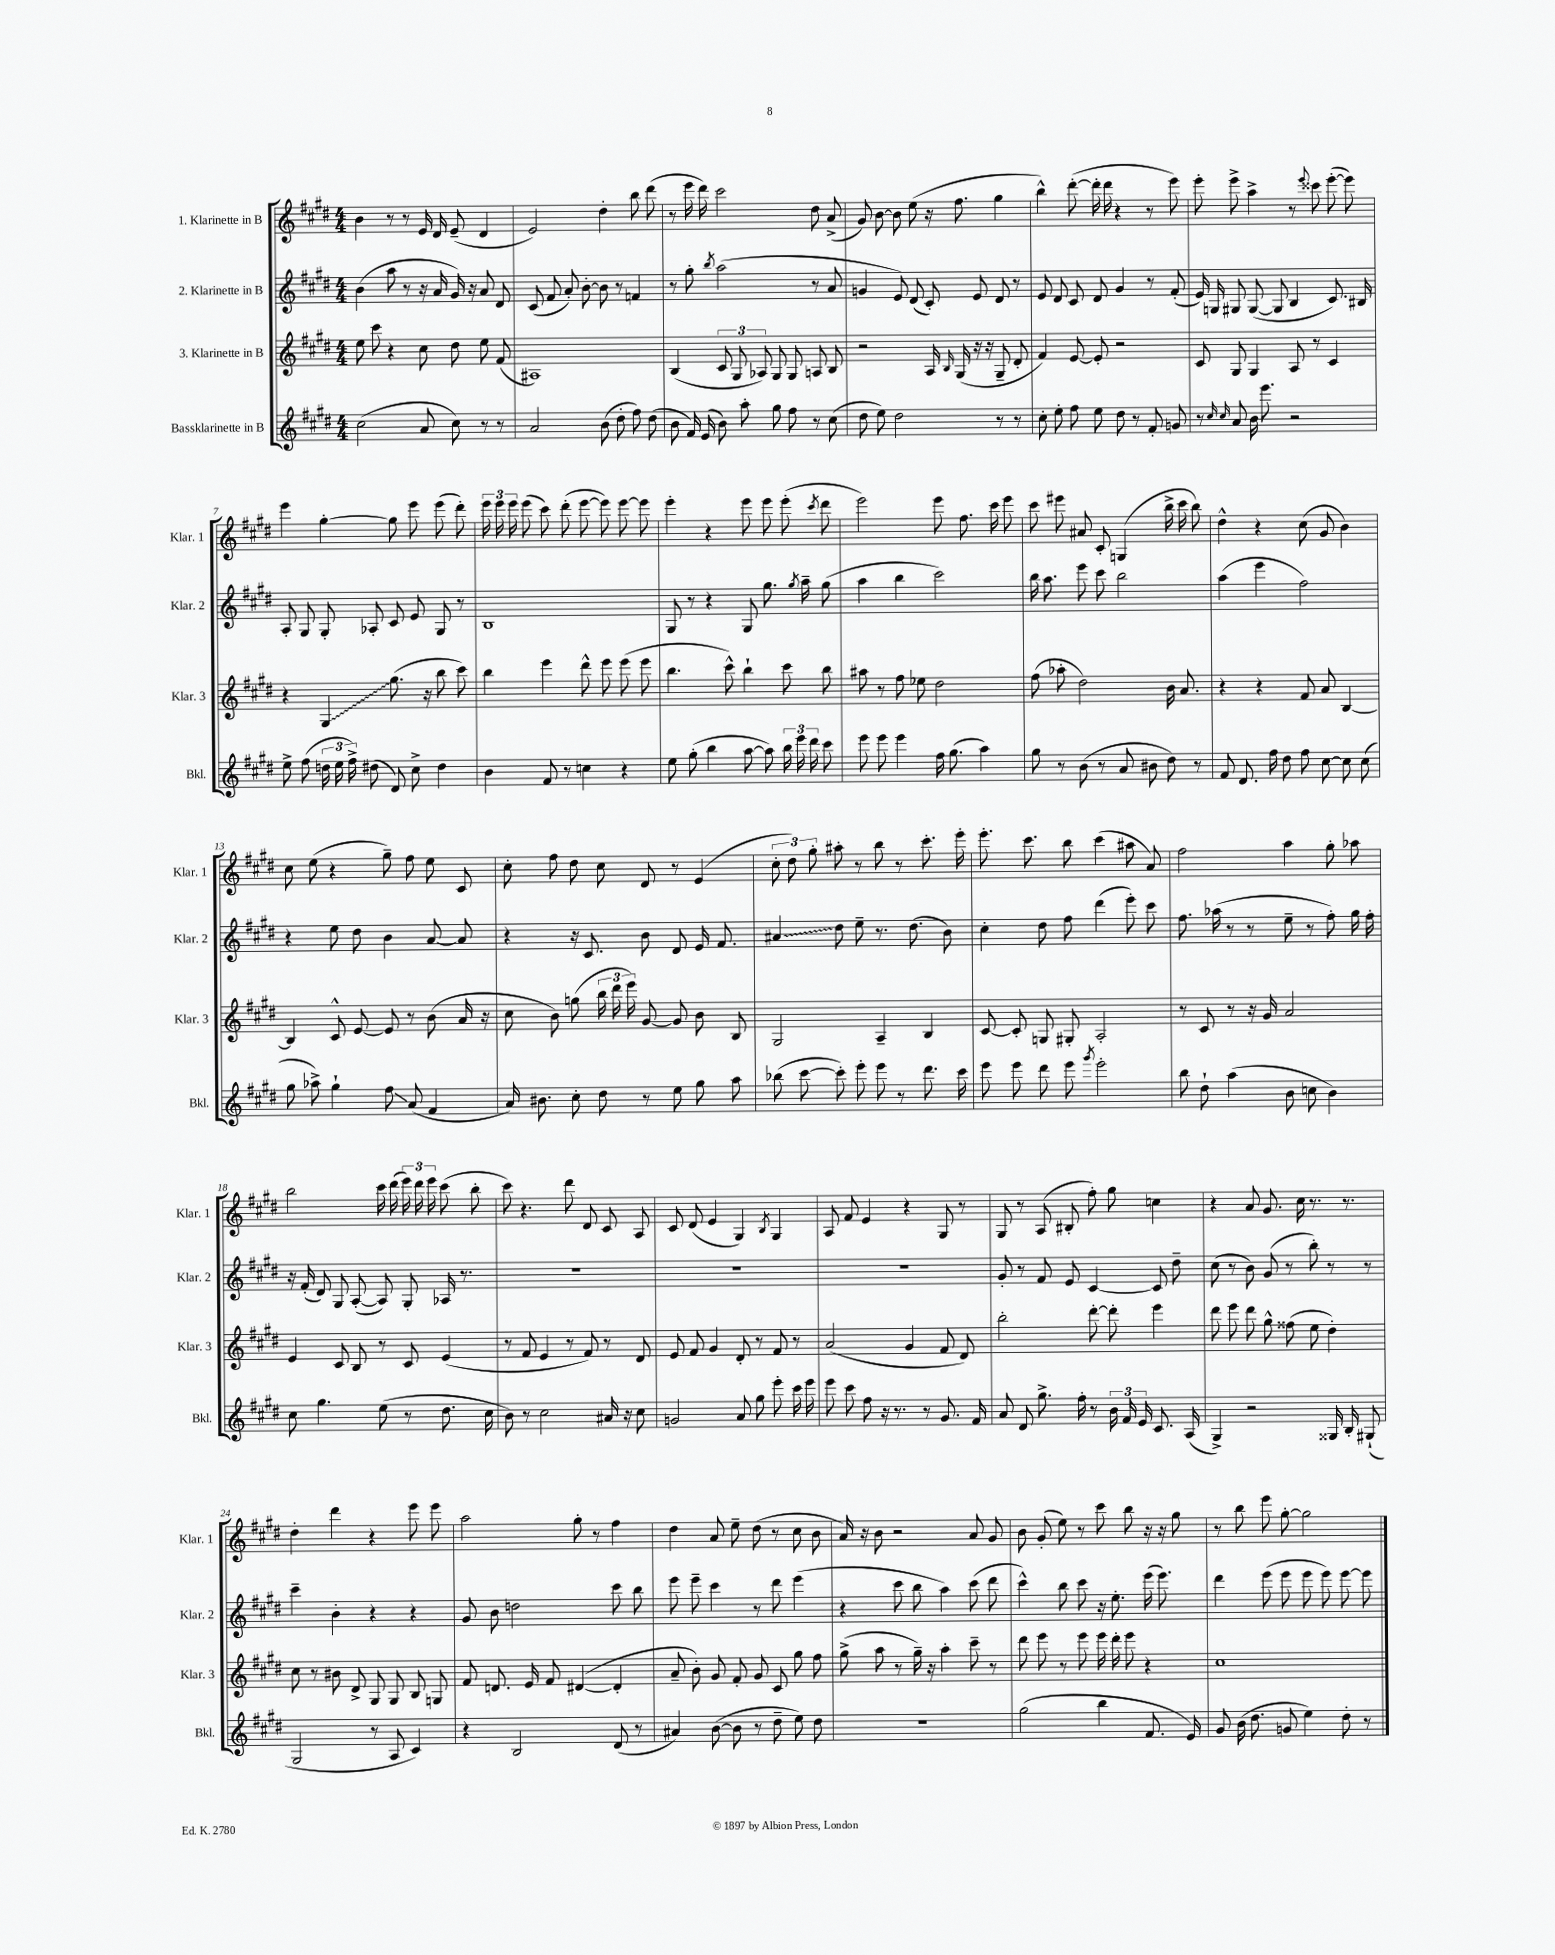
<<
\new StaffGroup <<
\new Staff = "s0" \with { instrumentName = "1. Klarinette in B" shortInstrumentName = "Klar. 1" } {
    \clef treble \key e \major \numericTimeSignature \time 4/4
    \autoBeamOff b'4 r8 r8 e'16 dis'16 e'8--( dis'4 |
    e'2) dis''4-. b''8 dis'''8( |
    r8 e'''16 dis'''16) cis'''2 dis''8 a'8->( |
    gis'8) b'8~ b'8 e''8( r16 fis''8. gis''4 |
    b''4-^) dis'''8~-.( dis'''16-. dis'''16 r4 r8 e'''8) |
    e'''8-. e'''8-> a''4-> r8 \appoggiatura { e'''8 } cisis'''8 e'''8~-.( e'''8) |
    e'''4 gis''4~-. gis''8 e'''8 e'''8( dis'''8-.) |
    \tuplet 3/2 { e'''16 e'''16 e'''16 } e'''8( cis'''8) dis'''8-.( e'''8~ e'''8) e'''8~ e'''8 |
    e'''4-. r4 e'''8 e'''8 e'''8-.( \acciaccatura { cis'''8 } dis'''8 |
    e'''2) e'''8 fis''8. cis'''16 e'''8 |
    cis'''8 eis'''8 ais'8 cis'8-. g4( b''16-> cis'''16 b''8) |
    dis''4-^ r4 cis''8( gis'8 b'4) |
    cis''8 e''8( r4 gis''8--) fis''8 e''8 cis'8 |
    cis''8-. fis''8 dis''8 cis''8 dis'8 r8 e'4( |
    \tuplet 3/2 { cis''8-. dis''8) gis''8-. } ais''8-. r8 b''8 r8 cis'''8.-. e'''16-. |
    e'''8.-. cis'''8. b''8 cis'''4( ais''8 a'8) |
    fis''2 a''4 gis''8-. aes''8 |
    b''2 cis'''16 dis'''16( \tuplet 3/2 { e'''16) dis'''16 e'''16 } cis'''8( b''8-. |
    cis'''8) r4. dis'''8 dis'8 cis'8 a8 |
    cis'8 dis'8( e'4 gis4) \acciaccatura { b8 } gis4 |
    a8 fis'8 e'4 r4 gis8 r8 |
    gis8 r8 a8( bis8-. fis''8-.) gis''8 c''4 |
    r4 a'8 gis'8. cis''16 r8. r8. |
    dis''4-. dis'''4 r4 e'''8 e'''8 |
    a''2 gis''8-. r8 fis''4 |
    dis''4 a'8 e''8-- dis''8( r8 cis''8 b'8 |
    a'16) r16 b'8 r2 a'8 gis'8 |
    b'8 gis'8-.( e''8) r8 cis'''8 b''8 r16 r16 gis''8 |
    r8 b''8 e'''8 gis''8~-. gis''2 \bar "|." |
}
\new Staff = "s1" \with { instrumentName = "2. Klarinette in B" shortInstrumentName = "Klar. 2" } {
    \clef treble \key e \major \numericTimeSignature \time 4/4
    \autoBeamOff b'4( a''8 r8 r16 a'16 gis'16) r16 a'8 dis'8 |
    cis'8( fis'8 a'8-.) b'8~-. b'8 r8 f'4 |
    r8 gis''8-. \acciaccatura { b''8 } a''2( r8 a'8 |
    g'4 e'8) dis'8( cis'8-.) e'8 dis'8 r8 |
    e'8 dis'8 cis'8 dis'8 gis'4 r8 fis'8-.( |
    e'16) g16 gis8 gis8~( gis8 b4 cis'8.) bis16 |
    a8-. gis8 gis8-. aes8-. cis'8 e'8 gis8 r8 |
    b1 |
    gis8 r8 r4 gis8 gis''8. \acciaccatura { gis''8 } a''16-- gis''8( |
    a''4 b''4 cis'''2) |
    b''16 a''8. e'''8 cis'''8 b''2 |
    a''4( e'''4 fis''2) |
    r4 e''8 dis''8 b'4 a'8~ a'8 |
    r4 r16 cis'8. b'8 dis'8 e'16 fis'8. |
    \once \override Glissando.style = #'zigzag ais'4\glissando dis''8 e''8-- r8. dis''8.( b'8) |
    cis''4-. dis''8 fis''8 dis'''4( e'''8-.) cis'''8 |
    fis''8. aes''16( r8 r8 e''8-- r8 fis''8-.) gis''16 fis''16-. |
    r16 fis'16-.( dis'8) gis8 a8~-.( a8) gis8-. aes16 r8. |
    R1 |
    R1 |
    R1 |
    gis'8-. r8 fis'8 e'8 cis'4~ cis'8 dis''8-- |
    cis''8( r8 b'8) gis'8( r8 b''8-.) r8 r8 |
    cis'''4-- b'4-. r4 r4 |
    gis'8 b'8 d''2 cis'''8 b''8 |
    e'''8 e'''8-- cis'''4 r8 dis'''8 e'''4( |
    r4 cis'''8 b''8 a''4) cis'''8( dis'''8 |
    cis'''4-^) b''8 cis'''8 r16 e''8.-. e'''16( e'''8.) |
    dis'''4 e'''8( e'''8 e'''8 e'''8) e'''8~ e'''8 \bar "|." |
}
\new Staff = "s2" \with { instrumentName = "3. Klarinette in B" shortInstrumentName = "Klar. 3" } {
    \clef treble \key e \major \numericTimeSignature \time 4/4
    \autoBeamOff e''8 cis'''8 r4 cis''8 dis''8 e''8 fis'8( |
    ais1) |
    b4( \tuplet 3/2 { cis'8 gis8 aes8) } gis8 gis8 a8 b8 |
    r2 a16 \grace { b16 } gis16( r16 r16 gis8-- dis'8-. |
    fis'4) e'8~ e'8-. r2 |
    cis'8 gis8 gis4 a8 r8 cis'4 |
    r4 \once \override Glissando.style = #'zigzag gis4\glissando gis''8.( r16 b''8 cis'''8) |
    b''4 e'''4 dis'''8-^ e'''8 e'''8( e'''8 |
    b''4. cis'''8-^) b''4-! cis'''8 b''8 |
    ais''8 r8 fis''8 ees''8 dis''2 |
    fis''8( aes''8-. dis''2) b'16 a'8. |
    r4 r4 fis'8 a'8 b4~ |
    b4 cis'8-^ e'8~ e'8 r8 b'8( a'16 r16 |
    cis''8 b'8) g''8( \tuplet 3/2 { b''16 dis'''16 e'''16) } gis'8~ gis'8 b'8 b8 |
    gis2 a4-- b4 |
    cis'8~ cis'8-. g8 gis8-. a2-. |
    r8 cis'8 r8 r16 gis'16 a'2 |
    e'4 cis'8 b8 r8 cis'8 e'4( |
    r8 fis'8 e'4 r8 fis'8) r8 dis'8 |
    e'8 fis'8 gis'4 dis'8-. r8 fis'8 r8 |
    a'2( gis'4 fis'8 dis'8) |
    b''2-. dis'''8~-. dis'''8-. e'''4 |
    dis'''8 e'''8 dis'''8 gis''8-^ fisis''8( e''8 dis''4-.) |
    cis''8 r8 bis'8 dis'8-> gis8 gis8 b8 g8 |
    fis'8 d'8. e'16 fis'8 dis'4~( dis'4-. |
    a'8-- b'8-.) gis'8 fis'8-. gis'8 cis'8 gis''8 fis''8 |
    gis''8->( a''8 r8 gis''16--) r16 a''4-. cis'''8-- r8 |
    dis'''8 e'''8 r8 e'''8 e'''16 dis'''16-. e'''8 r4 |
    cis''1 \bar "|." |
}
\new Staff = "s3" \with { instrumentName = "Bassklarinette in B" shortInstrumentName = "Bkl." } {
    \clef treble \key e \major \numericTimeSignature \time 4/4
    \autoBeamOff cis''2( a'8 cis''8) r8 r8 |
    a'2 b'8( dis''8-. fis''8) dis''8( |
    b'8 fis'16) e'16( b'8) a''8-. gis''8 fis''8 r8 cis''8( |
    dis''8 e''8) dis''2 r8 r8 |
    cis''8-. e''8-. fis''8 e''8 dis''8 r8 fis'8-. g'8 |
    r8 \grace { cis''16 cis''16 } a'8 b'16 e'''8. r2 |
    e''8-> fis''8( \tuplet 3/2 { d''16 e''16 fis''16->) } dis''8( dis'8) cis''8-> dis''4 |
    b'4 fis'8 r8 c''4 r4 |
    e''8 gis''8-.( b''4 a''8~ a''8) \tuplet 3/2 { b''16 e'''16 dis'''16 } cis'''8 |
    e'''8 e'''8 e'''4 fis''16 gis''8.( a''4) |
    gis''8 r8 b'8( r8 a'8 bis'8 dis''8) r8 |
    fis'8 dis'8. fis''16 dis''8 fis''8 cis''8~ cis''8 cis''8( |
    gis''8 aes''8->) gis''4-! fis''8\glissando a'8( fis'4 |
    a'16) bis'8. cis''8-. dis''8 r8 e''8 gis''8 a''8 |
    bes''8( cis'''8~ cis'''8-.) e'''8-. e'''8 r8 dis'''8. cis'''16 |
    e'''8 e'''8 dis'''8 e'''8 \acciaccatura { gis'''8 } e'''2-. |
    b''8 dis''8-! a''4( b'8 c''8 b'4) |
    cis''8 gis''4. e''8( r8 dis''8. cis''16 |
    b'8) r8 cis''2 ais'16 r16 cis''8 |
    g'2 a'8 gis''8 e'''8-. cis'''16 e'''16 |
    e'''8 cis'''8 fis''8 r16 r8. r8 gis'8. fis'16 |
    a'8 dis'8 gis''8.-> fis''16-. r8 \tuplet 3/2 { b'16 fis'16 e'16 } cis'8. a16( |
    gis4->) r2 gisis16 b16-. gis8-!( |
    gis2 r8 a8 cis'4) |
    r4 b2 dis'8( r8 |
    ais'4) b'8~( b'8 r8 dis''8-- e''8) dis''8 |
    R1 |
    gis''2( b''4 fis'8. e'16) |
    gis'8 b'16( dis''8. g'8 e''4) dis''8-. r8 \bar "|." |
}
>>
>>
